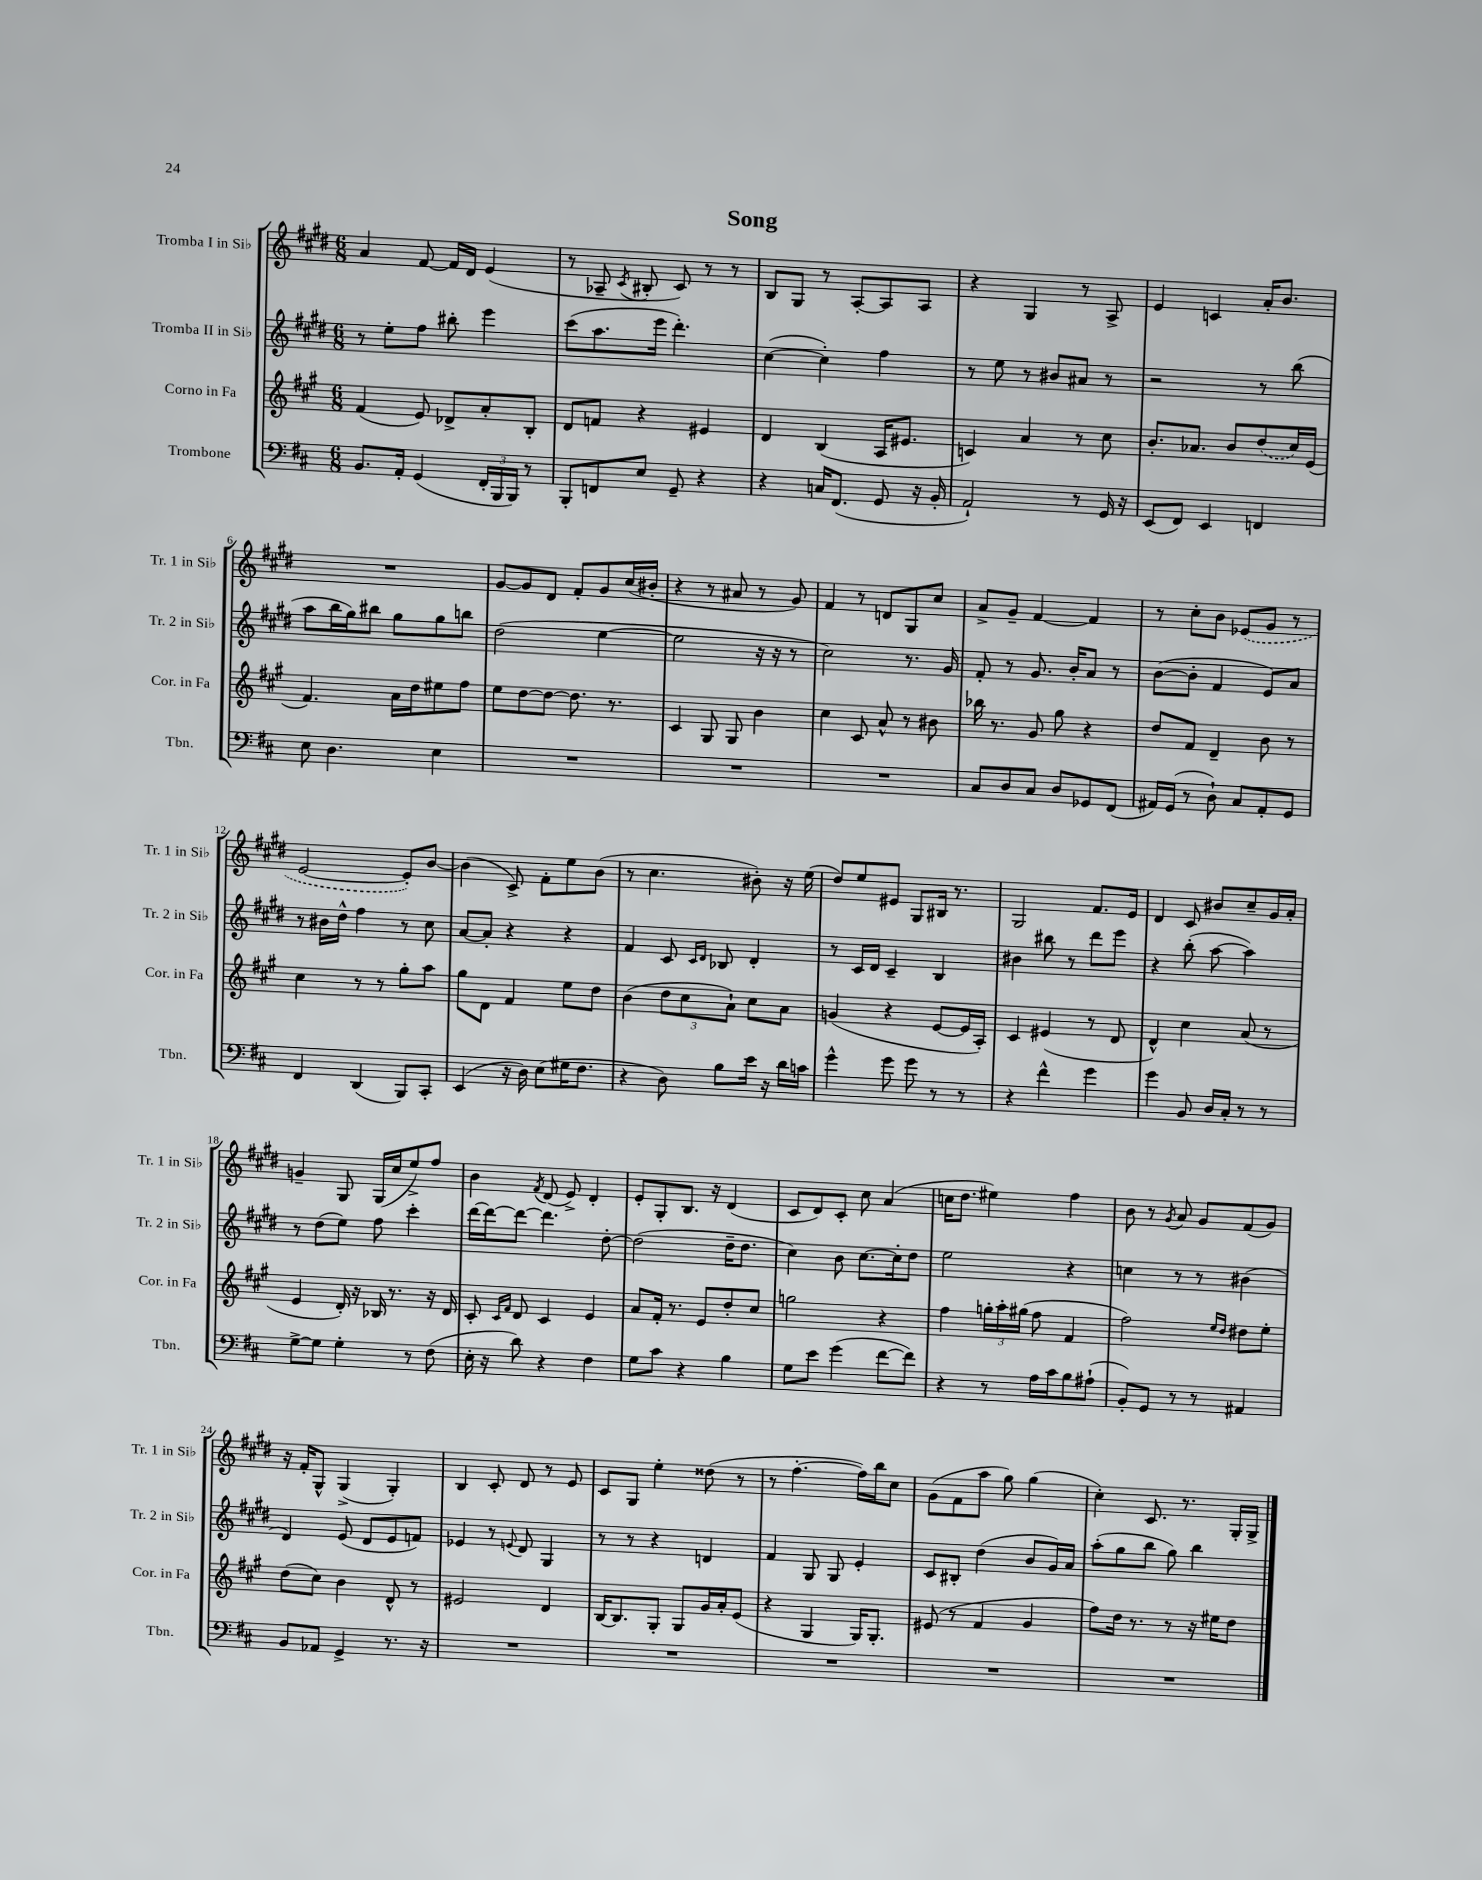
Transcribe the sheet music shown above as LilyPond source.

\header { title = "Song" }
<<
\new StaffGroup <<
\new Staff = "s0" \with { instrumentName = "Tromba I in Sib" shortInstrumentName = "Tr. 1 in Sib" } {
    \clef treble \key e \major \numericTimeSignature \time 6/8
    \autoBeamOff a'4 fis'8~ fis'16[ dis'16] e'4( |
    r8 aes8-- \acciaccatura { cis'8 } bis8-. cis'8) r8 r8 |
    b8[ gis8] r8 a8[~-. a8 a8] |
    r4 gis4 r8 a8-> |
    e'4 c'4 a'16[-. b'8.] |
    R2. |
    gis'8[~ gis'8 dis'8] fis'8[-. gis'8 cis''16( bis'16]-. |
    r4 r8 ais'8 r8 gis'8) |
    fis'4 r8 d'8[ gis8 cis''8] |
    a'8[-> gis'8]-- fis'4~ fis'4 |
    r8 cis''8[-. b'8] \once \slurDashed ees'8[( gis'8] r8 |
    e'2~ e'8[-.) b'8]~ |
    b'4( cis'8->) fis'8[-. e''8 b'8]( |
    r8 cis''4. bis'8-.) r16 e''16( |
    dis''8[) e''8 eis'8] gis8[ bis16] r8. |
    gis2 fis'8.[ e'16] |
    dis'4 cis'8 bis'8[ cis''8-- gis'16 a'16]-. |
    g'4-- gis8 gis16[( cis''16 e''8->) fis''8] |
    b'4 \acciaccatura { fis'8 } dis'8( e'8->) dis'4-. |
    e'8[-. gis8-. b8.] r16 dis'4( |
    cis'8[ dis'8) cis'8]-. cis''8 a'4( |
    c''16[ dis''8.] eis''4) fis''4 |
    b'8 r8 \acciaccatura { gis'8 } a'8 gis'8[ fis'8( gis'8]) |
    r16 fis'16[-. gis8]-^ gis4->( gis4-.) |
    b4 cis'8-. dis'8 r8 e'8 |
    cis'8[ gis8] e''4-. disis''8( r8 |
    r8 fis''4.~-. fis''16[) b''16 cis''8] |
    gis'8[( fis'8 a''8] gis''8) gis''4( |
    cis''4-.) cis'8. r8. gis16[-. gis16]-> \bar "|." |
}
\new Staff = "s1" \with { instrumentName = "Tromba II in Sib" shortInstrumentName = "Tr. 2 in Sib" } {
    \clef treble \key e \major \numericTimeSignature \time 6/8
    \autoBeamOff r8 e''8[-. fis''8] bis''8-. e'''4 |
    cis'''8[( a''8. e'''16] dis'''4.-.) |
    cis''4~( cis''4-.) fis''4 |
    r8 e''8 r8 bis'8[ ais'8] r8 |
    r2 r8 b''8( |
    a''8[ b''16 gis''16) bis''8] gis''8[ gis''8 b''8] |
    dis''2( e''4~ |
    e''2 r16 r16 r8 |
    cis''2) r8. gis'16 |
    fis'8-. r8 gis'8. b'16[-. a'8] r8 |
    b'8[~( b'8]-. fis'4 e'8[) a'8] |
    r8 bis'16[ dis''16]-^ fis''4 r8 cis''8 |
    a'8[~ a'8]-. r4 r4 |
    fis'4 cis'8 \grace { cis'16[ dis'16] } bes8 dis'4-. |
    r8 cis'16[ dis'16] cis'4-- b4 |
    bis'4 bis''8 r8 dis'''8[ e'''8] |
    r4 b''8-.( a''8~ a''4) |
    r8 dis''8[( e''8]) fis''8 cis'''4-. |
    dis'''16[~ dis'''16~ dis'''8]~ dis'''4. dis''8~-. |
    dis''2( dis''16[-- dis''8.] |
    cis''4) b'8 cis''8.[~ cis''16-. dis''8] |
    e''2 r4 |
    c''4 r8 r8 bis'4( |
    dis'4) e'8( dis'8[ e'8 f'8]) |
    ees'4 r8 \appoggiatura { e'8 } dis'8 gis4 |
    r8 r8 r4 d'4 |
    fis'4 gis8 gis8 e'4-. |
    cis'8[ bis8]-. dis''4( b'8[ gis'16) a'16] |
    a''8[-.( gis''8 b''8] gis''8) b''4 \bar "|." |
}
\new Staff = "s2" \with { instrumentName = "Corno in Fa" shortInstrumentName = "Cor. in Fa" } {
    \clef treble \key a \major \numericTimeSignature \time 6/8
    \autoBeamOff fis'4( e'8) des'8[-> a'8-. b8]-. |
    d'8[ f'8] r4 eis'4 |
    d'4 b4( a16[ eis'8.] |
    c'4) a'4 r8 cis''8 |
    b'8.[-. aes'8.] b'8[ \once \slurDashed d''8( cis''16) e'16]( |
    fis'4.) a'16[ d''16 eis''8 fis''8] |
    e''8[ d''8~ d''8]~ d''8. r8. |
    cis'4 gis8 gis8 b'4 |
    cis''4 cis'8 a'8-^ r8 bis'8 |
    bes''16 r8. gis'8 gis''8 r4 |
    d''8[ fis'8] d'4-- b'8 r8 |
    cis''4 r8 r8 gis''8[-. a''8] |
    gis''8[ d'8] fis'4 e''8[ d''8] |
    b'4( \tuplet 3/2 { d''8[ cis''8 a'8]-!) } cis''8[ a'8] |
    g'4( r4 e'8[~ e'16 a16]-.) |
    cis'4 eis'4( r8 d'8 |
    d'4-^) cis''4 a'8( r8 |
    e'4 d'16-.) r16 bes16 r8. r16 d'16 |
    cis'8-. \grace { cis'16[ fis'16] } d'8 cis'4 e'4 |
    a'8[ fis'16]-. r8. e'8[ d''8-. cis''8] |
    g''2 r4 |
    fis''4 \tuplet 3/2 { g''16[-. a''16-. gis''16]( } fis''8 fis'4 |
    fis''2) \grace { e''16[ d''16] } dis''8[ e''8]-. |
    d''8[( cis''8]) b'4 d'8-^ r8 |
    eis'2 d'4 |
    b16[~ b8. gis8]-. gis8[ gis'16 a'16-. e'8]( |
    r4 gis4 gis16[) gis8.]-. |
    eis'8( r8 fis'4 gis'4 |
    fis''8[) d''16] r8. r8 r16 eis''16[ d''8] \bar "|." |
}
\new Staff = "s3" \with { instrumentName = "Trombone" shortInstrumentName = "Tbn." } {
    \clef bass \key d \major \numericTimeSignature \time 6/8
    \autoBeamOff b,8.[ a,16]-. g,4( \tuplet 3/2 { fis,16[-. b,,16 b,,16]) } r8 |
    b,,8[-. f,8 e8] g,8-- r4 |
    r4 c16[ fis,8.]( g,8 r16 b,16-. |
    a,2-!) r8 g,16 r16 |
    e,8[( fis,8]) e,4 f,4 |
    e8 d4. e4 |
    R2. |
    R2. |
    R2. |
    cis8[ d8 cis8] d8[ ges,8 fis,8]( |
    ais,16[) g,16]( r8 d8-!) cis8[ ais,8-. g,8] |
    fis,4 d,4( b,,8[) cis,8]-. |
    e,4( r16 d16) e8[( gis16 fis8.] |
    r4 d8) b8[ e'16] r16 d'16[ c'16] |
    g'4-^ g'8 g'8 r8 r8 |
    r4 fis'4-^ g'4 |
    g'4 b,8 d16[ cis16]-. r8 r8 |
    g8[~-> g8] g4-. r8 fis8( |
    e16-. r16 d'8) r4 fis4 |
    g8[ cis'8] r4 b4 |
    g8[ e'8] g'4( fis'8[~ fis'8]) |
    r4 r8 a16[ cis'16 b8 ais8]-!( |
    b,8[-.) g,8] r8 r8 ais,4 |
    b,8[ aes,8] g,4-> r8. r16 |
    R2. |
    R2. |
    R2. |
    R2. |
    R2. \bar "|." |
}
>>
>>
